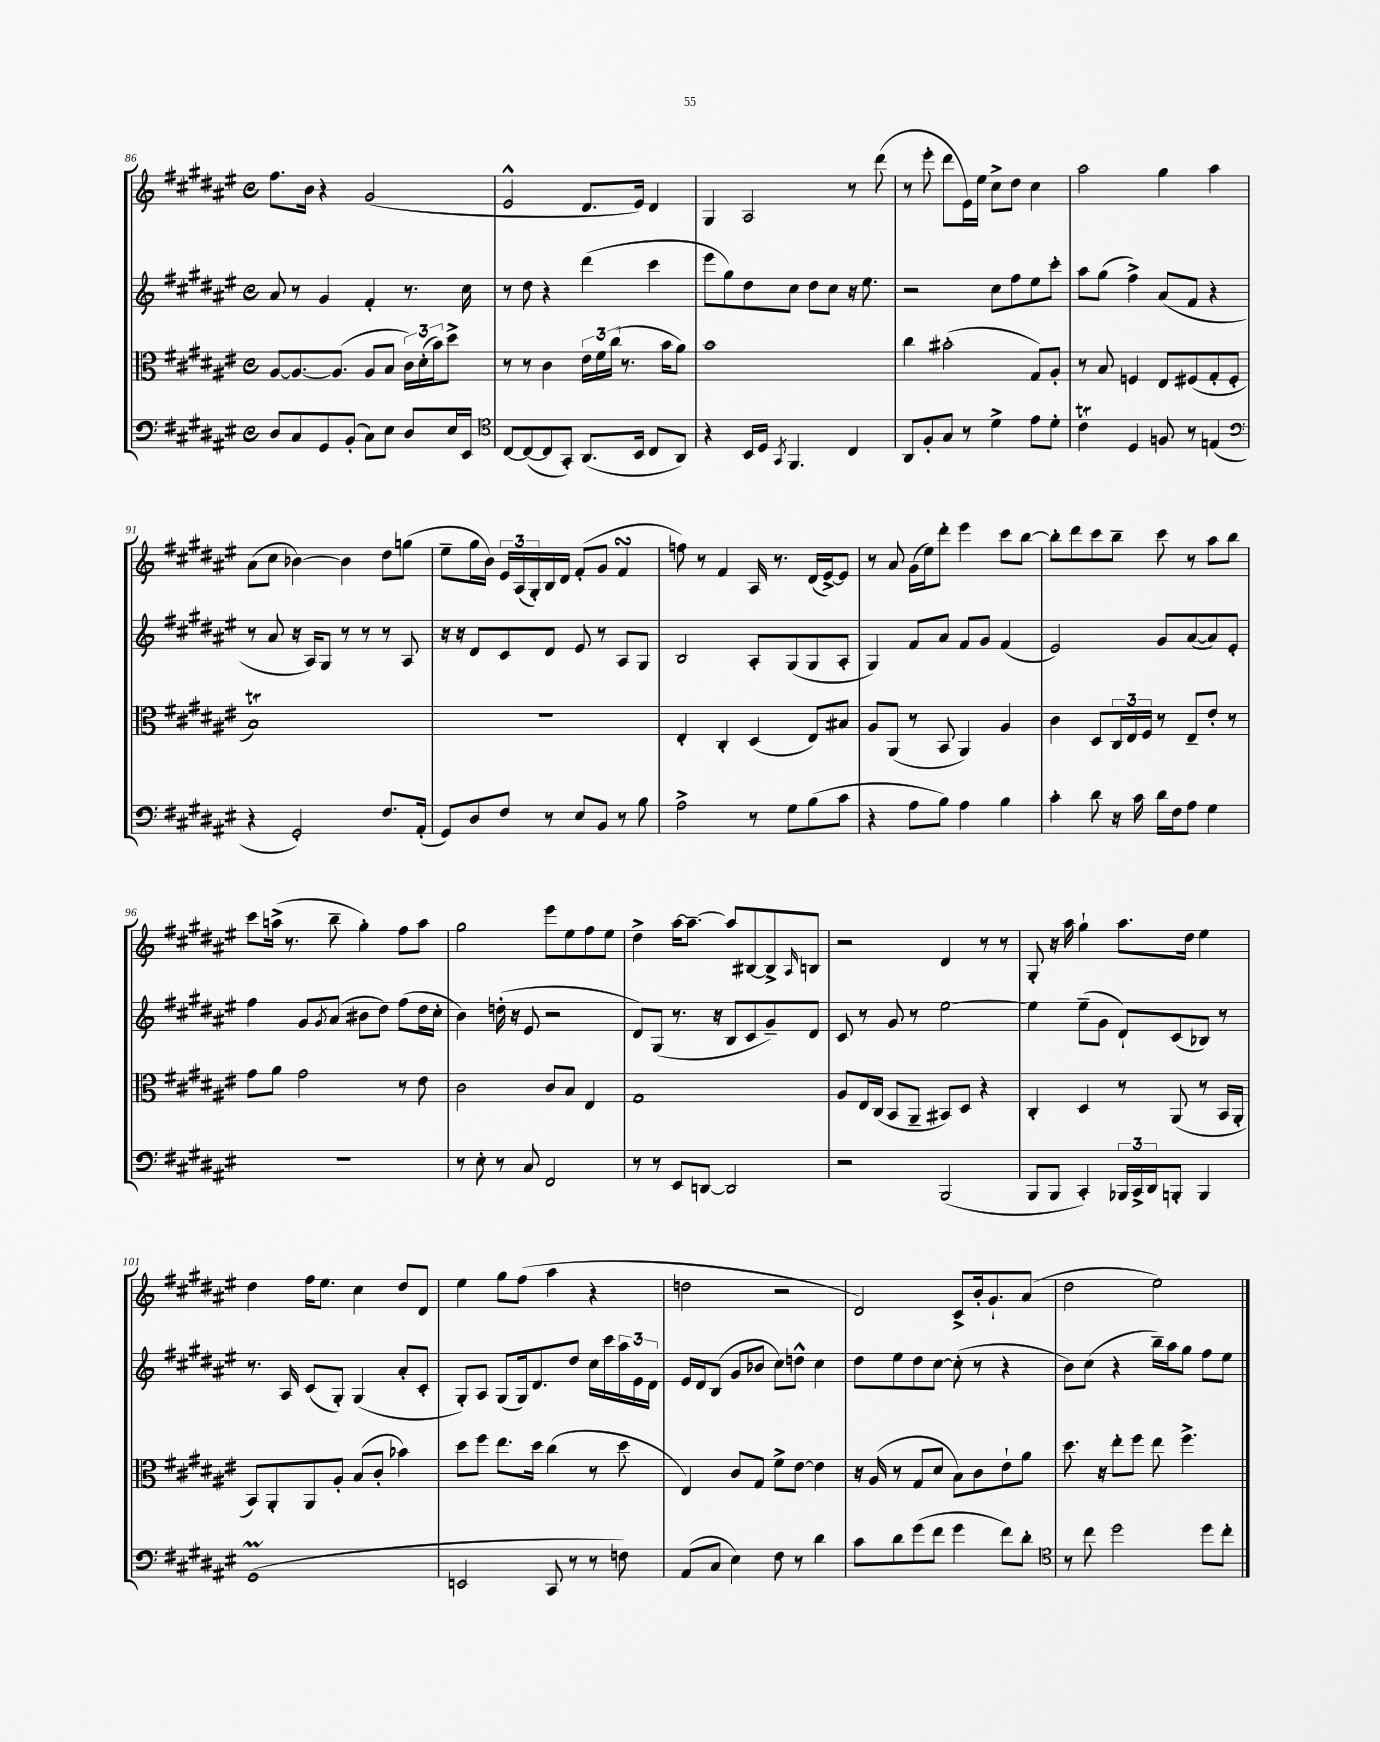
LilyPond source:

<<
\new StaffGroup <<
\new Staff = "s0" {
    \clef treble \key fis \major \defaultTimeSignature \time 4/4
    fis''8. b'16 r4 gis'2( |
    eis'2-^ dis'8. eis'16) dis'4 |
    gis4 ais2 r8 dis'''8( |
    r8 eis'''8-. dis'''8 eis'16) eis''16 cis''8-> dis''8 cis''4 |
    ais''2 gis''4 ais''4 |
    ais'8( cis''8 bes'4~) bes'4 dis''8 g''8( |
    eis''8-- gis''16 b'16) \tuplet 3/2 { eis'16 ais16( gis16-.) } b16 dis'16 fis'8-.( gis'8 fis'4\turn |
    f''8) r8 fis'4 ais16 r8. dis'16( eis'16~->) eis'8 |
    r8 ais'8 gis'16( eis''16) dis'''8-. eis'''4 cis'''8 b''8~ |
    b''8-. dis'''8 cis'''8 b''8-- cis'''8 r8 ais''8 b''8 |
    cis'''8 a''16->( r8. b''8-- gis''4-.) fis''8 a''8 |
    gis''2 eis'''8 eis''8 fis''8 eis''8 |
    dis''4-> ais''16~ ais''8.~-- ais''8 bis8~ bis8-> \grace { ais16 } b8 |
    r2 dis'4 r8 r8 |
    gis8-. r16 ais''16 gis''4-! ais''8. dis''16 eis''4 |
    dis''4 fis''16 eis''8. cis''4 dis''8 dis'8 |
    eis''4 gis''8 fis''8( ais''4 r4 |
    d''2 r2 |
    dis'2) cis'8-> b'16-. gis'8.-! ais'8( |
    dis''2 eis''2) \bar "|." |
}
\new Staff = "s1" {
    \clef treble \key fis \major \defaultTimeSignature \time 4/4
    ais'8 r8 gis'4 fis'4-. r8. cis''16 |
    r8 dis''8 r4 dis'''4( cis'''4 |
    eis'''8 gis''8) dis''8 cis''8 dis''8 cis''8 r16 eis''8. |
    r2 cis''8 fis''8 eis''8 cis'''8-. |
    ais''8 gis''8( fis''4->) ais'8( fis'8 r4 |
    r8 ais'8 r16 ais16) gis8 r8 r8 r8 ais8 |
    r16 r16 dis'8 cis'8 dis'8 eis'8 r8 ais8 gis8 |
    b2 ais8-. gis8( gis8 ais8-. |
    gis4) fis'8 ais'8 fis'8 gis'8 fis'4( |
    eis'2) gis'8 ais'8~( ais'8) eis'8-. |
    fis''4 gis'8 \acciaccatura { gis'8 } ais'8( bis'8 dis''8) fis''8( dis''16 cis''16-. |
    b'4) d''16-.( r16 eis'8 r2 |
    dis'8) gis8( r8. r16 b8 cis'8 gis'8--) dis'8 |
    cis'8 r8 gis'8 r8 eis''2~ |
    eis''4 eis''8--( gis'8 dis'8-!) cis'8( bes8) r8 |
    r8. ais16 cis'8( gis8-.) gis4( ais'8-. cis'8-. |
    gis8-.) ais8 gis8( gis16) dis'8. dis''8 cis''16 cis'''16 \tuplet 3/2 { ais''16 eis'16 dis'16 } |
    eis'16 dis'16 b8( gis'8 bes'8 cis''8) d''8-^ cis''4 |
    dis''8 eis''8 dis''8 cis''8~ cis''8-.( r8 r4 |
    b'8) cis''8( r4 b''16--) ais''16 gis''8 fis''8 eis''8 \bar "|." |
}
\new Staff = "s2" {
    \clef alto \key fis \major \defaultTimeSignature \time 4/4
    ais8~ ais8.~ ais8.( ais8 b8 \tuplet 3/2 { cis'16) dis'16-.( b'16) } dis''8-> |
    r8 r8 cis'4 \tuplet 3/2 { eis'16 fis'16 cis''16( } r8. b'16 ais'8) |
    b'1 |
    cis''4 bis'2-.( gis8) ais8-. |
    r8 b8 f4 eis8 fis8( gis8-. fis8-. |
    b1\trill) |
    R1 |
    eis4-. cis4-. dis4( eis8) bis8 |
    ais8 ais,8( r8 b,8 ais,4) ais4 |
    cis'4 dis8 \tuplet 3/2 { cis16 eis16 fis16 } r8 eis8-- eis'8-. r8 |
    gis'8 ais'8 gis'2 r8 eis'8 |
    cis'2 cis'8 b8 eis4 |
    gis1 |
    ais8 eis16 cis16( b,8 ais,8-- bis,8) dis8 r4 |
    cis4-. dis4 r8 ais,8( r8 b,16 ais,16-. |
    b,8) ais,8-. ais,8 ais8-. b8( cis'8-. bes'4) |
    dis''8 fis''8 eis''8. dis''16 cis''4( r8 dis''8 |
    eis4) cis'8 gis8 fis'8-> eis'8~ eis'4 |
    r16 ais16( r8 gis8 dis'8 b8) cis'8 eis'8-! ais'8 |
    dis''8. r16 eis''8-. fis''8 eis''8 fis''4.-> \bar "|." |
}
\new Staff = "s3" {
    \clef bass \key fis \major \defaultTimeSignature \time 4/4
    dis8 cis8 gis,8 b,8-.( cis8) eis8 dis8 eis16 eis,16 |
    \clef tenor cis8~ cis8~( cis8 gis,8-.) ais,8.( b,16 cis8 ais,8) |
    r4 b,16 dis16 \acciaccatura { gis,8 } fis,4. cis4 |
    ais,8 fis8-. gis8 r8 dis'4-> eis'8 dis'8-. |
    cis'4\trill dis4 f8 r8 e4( |
    \clef bass r4 gis,2-.) fis8. ais,16-.( |
    gis,8) dis8 fis8 r8 eis8 b,8 r8 b8 |
    ais2-> r8 gis8 b8( cis'8 |
    r4 ais8 b8) ais4 b4 |
    cis'4-. dis'8 r16 cis'16 dis'16 fis16 ais8 gis4 |
    R1 |
    r8 eis8-. r8 cis8 fis,2 |
    r8 r8 eis,8 d,8~ d,2 |
    r2 b,,2( |
    b,,8 b,,8 cis,4-.) \tuplet 3/2 { bes,,16 cis,16-> dis,16 } b,,8-. b,,4 |
    gis,1\prall( |
    e,2 cis,8 r8 r8 f8) |
    ais,8( cis8 eis4) fis8 r8 dis'4 |
    cis'8 dis'8 gis'8( fis'8 gis'4 fis'8) dis'8-. |
    \clef tenor r8 cis''8 dis''2 dis''8 cis''8-. \bar "|." |
}
>>
>>
\layout { \context { \Score currentBarNumber = #86 } }
